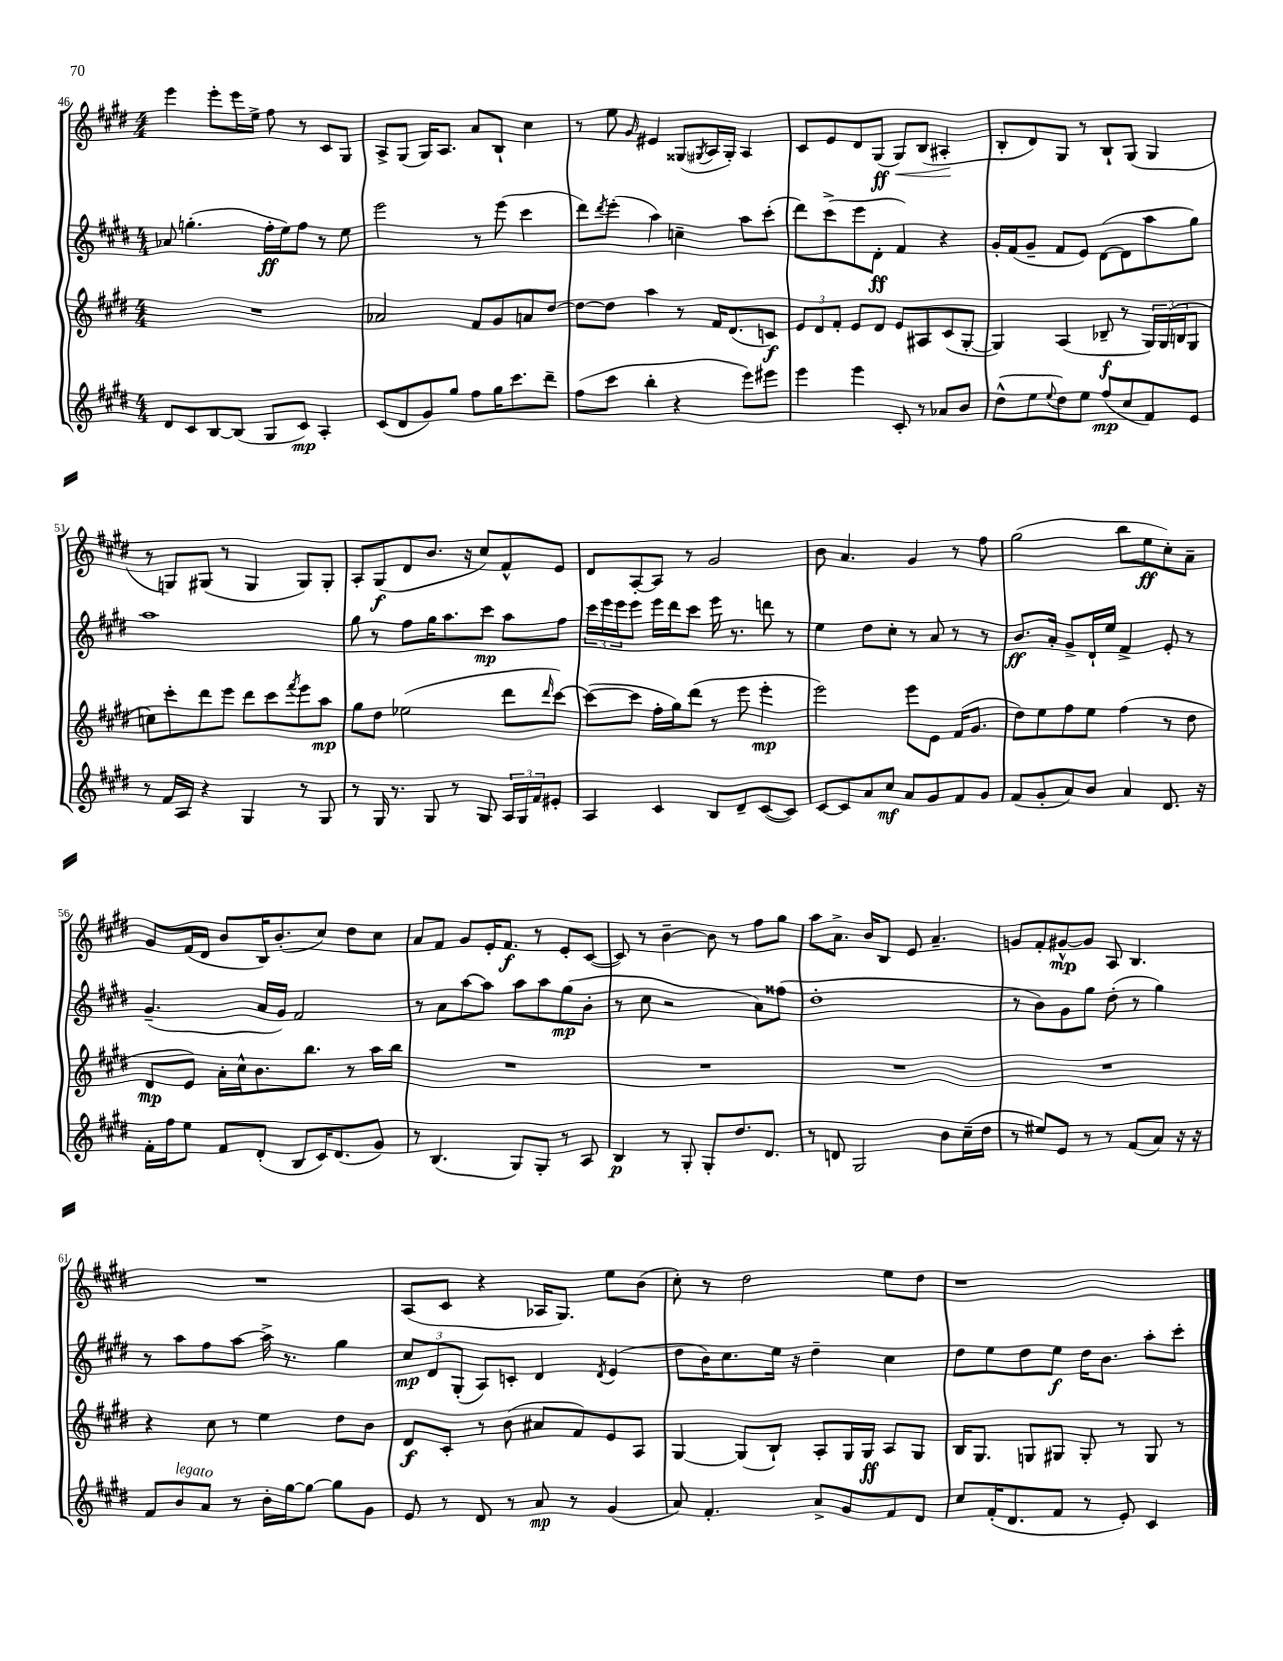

**kern	**kern	**kern	**kern
*staff4	*staff3	*staff2	*staff1
*clefG2	*clefG2	*clefG2	*clefG2
*k[f#c#g#d#]	*k[f#c#g#d#]	*k[f#c#g#d#]	*k[f#c#g#d#]
*M4/4	*M4/4	*M4/4	*M4/4
8d#	1r	8a-	4eee
8c#	.	(4.gg'	.
[8B	.	.	8eee'
(8B]	.	.	16eee
.	.	.	16ee^
8G#	.	16ff#'	8ff#
.	.	16ee)	.
8c#)	.	8ff#	8r
4A'	.	8r	8c#
.	.	8ee	8G#
=	=	=	=
(8c#	2a-	2eee	8A^
8d#	.	.	(8G#
8g#)	.	.	16G#)
.	.	.	8.A
8gg#	.	.	.
8ff#	8f#	8r	8a
16gg#	8g#	(8eee	8B`
8.ccc#	.	.	.
.	8a	4ccc#	4cc#
8ddd#~	[8dd#	.	.
=	=	=	=
(8ff#	8dd#_	8ddd#)	8r
.	.	8qddd#	.
8ccc#	8dd#]	(8eee'	8ee
.	.	.	16qqg#
4bb'	4aa	4aa)	4e#
4r	8r	4cc~	(8G##
.	.	.	8qG#
.	16f#	.	16A
.	(8.d#	.	16G#')
8eee)	.	8aa	4A
8eee#	8c)	(8ccc#'	.
=	=	=	=
4eee	12e	8ddd#)	8c#
.	12d#	.	.
.	.	(8ccc#^	8e
.	12f#'	.	.
4eee	8e	8eee	8d#
.	8d#	8d#'	(8G#
8c#'	8e	4f#)	8G#)
8r	8A#	.	(8B
8a-	(8c#	4r	4A#'
8b	[8G#'	.	.
=	=	=	=
(8dd#^^	4G#])	16g#'	8B'
.	.	(16f#	.
8ee	.	8g#~	8d#)
8qqee	.	.	.
8dd#)	(4A	8f#	8G#
8ee	.	8e)	8r
(8ff#	8B-~	([8d#	8B`
8cc#	8r	8d#]	(8G#
8f#)	24G#)	8aa	4G#
.	(24G#	.	.
.	24B	.	.
8e	8G#	8gg#)	.
=	=	=	=
8r	8cc)	1aa	8r
16f#	8ccc#'	.	8G)
16A	.	.	.
4r	8ddd#	.	(8G#
.	8eee	.	8r
4G#	8ddd#	.	4G#
.	8ccc#	.	.
.	8qfff#	.	.
8r	8eee	.	8G#)
8G#	8aa	.	8G#'
=	=	=	=
8r	8gg#	8gg#	8A'
16G#	8dd#	8r	(8G#
8.r	.	.	.
.	(2ee-	8ff#	8d#
8G#	.	16gg#	8.b
.	.	8.aa	.
8r	.	.	.
.	.	.	16r
8G#	.	8ccc#	8cc#)
24A	8ddd#	8aa	8f#^^
24G#	.	.	.
24f#	.	.	.
.	16qqddd#	.	.
8e#'	[8ccc#)	8ff#	8e
=	=	=	=
4A	(8ccc#_	24ccc#	8d#
.	.	24eee	.
.	.	24eee	.
.	8ccc#]	8eee	[8A'
4c#	16ff#'	16eee	8A]
.	16gg#)	16ddd#	.
.	(8ddd#	8ccc#	8r
8B	8r	16eee	2g#
.	.	8.r	.
8d#~	8eee	.	.
([8c#	4eee'	8ddd	.
8c#])	.	8r	.
=	=	=	=
[8c#	2eee)	4ee	8b
8c#]	.	.	4.a
8a	.	8dd#	.
8cc#	.	8cc#'	.
8a	8eee	8r	4g#
8g#	8e	8a	.
8f#	(16f#	8r	8r
.	8.g#	.	.
8g#	.	8r	8ff#
=	=	=	=
(8f#	8dd#)	8.b	(2gg#
8g#'	8ee	.	.
.	.	16a'	.
8a)	8ff#	8g#^	.
8b	8ee	16d#`	.
.	.	16ee	.
4a	(4ff#	4f#^	8bb
.	.	.	8ee
8.d#	8r	8e'	8cc#')
.	8dd#	8r	8a~
16r	.	.	.
=	=	=	=
16f#'	8d#	(4.g#~	8g#
16ff#	.	.	.
8ee	8e)	.	(16f#
.	.	.	16d#
8f#	16a'	.	8b
.	16cc#^^	.	.
(8d#'	8.b	16a	16B)
.	.	16g#)	(8.b'
8B	.	2f#	.
.	8.bb	.	.
16c#)	.	.	8cc#)
(8.d#	.	.	.
.	8r	.	8dd#
8g#)	16aa	.	8cc#
.	16bb	.	.
=	=	=	=
8r	1r	8r	8a
(4.B	.	8a	8f#
.	.	[8aa	8g#
.	.	8aa]	16e'
.	.	.	8.f#
8G#)	.	8aa	.
8G#'	.	8aa	8r
8r	.	(8gg#	8e'
8A	.	8b'	([8c#
=	=	=	=
4B	1r	8r	8c#])
.	.	8cc#	8r
8r	.	2r	[4b~
8G#'	.	.	.
8G#'	.	.	8b]
8.dd#	.	.	8r
.	.	8a)	8ff#
8.d#	.	.	.
.	.	(8ff##	8gg#
=	=	=	=
8r	1r	1dd#'	8aa
8d	.	.	8.a^
2G#	.	.	.
.	.	.	16b
.	.	.	8B
.	.	.	8e
.	.	.	4.a~
8b	.	.	.
(16cc#~	.	.	.
16dd#	.	.	.
=	=	=	=
8r	1r	8r	8g
8ee#)	.	8b)	8f#'
8e	.	8g#	[8g#^^
8r	.	8gg#	8g#]
8r	.	(8dd#'	8A
(8f#	.	8r	4.B
8a)	.	4gg#)	.
16r	.	.	.
16r	.	.	.
=	=	=	=
8f#	4r	8r	1r
8b	.	8aa	.
8a	8cc#	8ff#	.
8r	8r	[8aa	.
16b'	4ee	16aa^]	.
[16gg#	.	8.r	.
8gg#_	.	.	.
8gg#]	8dd#	4gg#	.
8g#	8b	.	.
=	=	=	=
8e	8d#	12cc#	(8A
.	.	12d#	.
8r	8c#'	.	8c#
.	.	(12G#'	.
8d#	8r	8A)	4r
8r	(8b	8c'	.
8a	8a#	4d#	16A-
.	.	.	8.G#)
8r	8f#)	.	.
.	.	8qd#	.
(4g#	8e	(4e	8ee
.	8A	.	(8b
=	=	=	=
8a)	[4G#	8dd#	8cc#')
4.f#'	.	16b)	8r
.	.	8.cc#	.
.	(8G#]	.	2dd#
.	8B`)	16ee	.
.	.	16r	.
8a^	8A'	4dd#~	.
8g#	16G#	.	.
.	16G#	.	.
8f#	8A	4cc#	8ee
8d#	8G#	.	8dd#
=	=	=	=
8cc#	16B	8dd#	1r
.	8.G#	.	.
(16f#'	.	8ee	.
8.d#	.	.	.
.	8G	8dd#	.
8f#	8G#	8ee	.
8r	8G#'	16dd#	.
.	.	8.b	.
8e')	8r	.	.
4c#	8G#	8aa'	.
.	8r	8ccc#'	.
==	==	==	==
*-	*-	*-	*-
